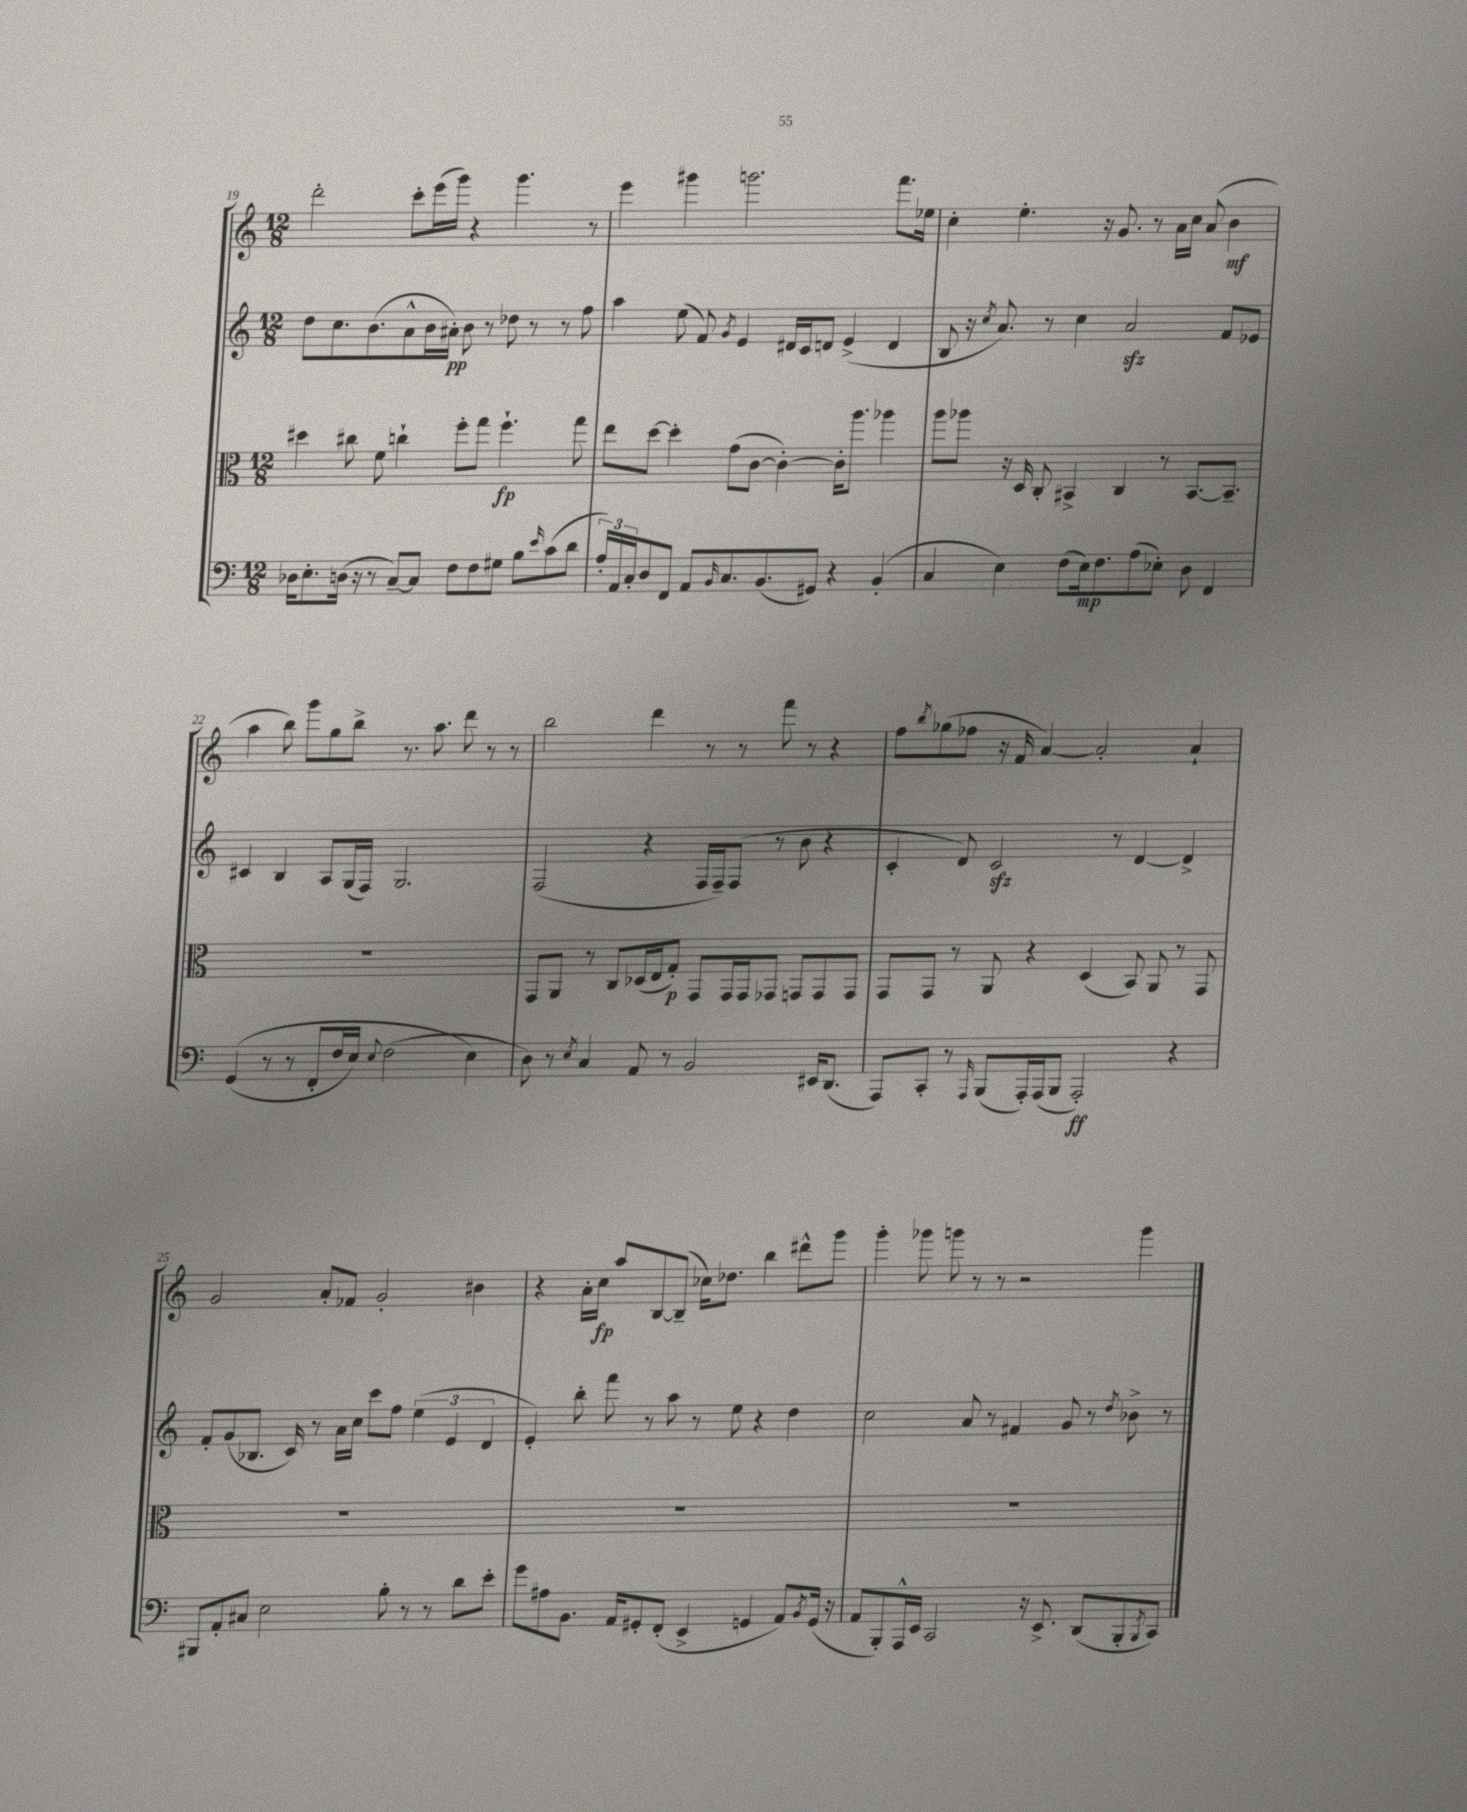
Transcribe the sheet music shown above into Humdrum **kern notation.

**kern	**kern	**kern	**kern
*staff4	*staff3	*staff2	*staff1
*clefF4	*clefC3	*clefG2	*clefG2
*k[]	*k[]	*k[]	*k[]
*M12/8	*M12/8	*M12/8	*M12/8
16D-\LK	4dd#\	8dd\L	2ddd'\
8.E'\	.	.	.
.	.	8.cc\	.
(16D\Jk	8cc#\	.	.
16r	.	(8.b\	.
8r	8f\	.	.
[8C~/L)	4cc`\	8a^^\	8ccc'\L
8C/]J	.	16b\L	(16eee\L
.	.	16a#'\JJ)	16ggg\JJ)
8F\L	8ff'\L	8b\	4r
8F\	8gg\J	8r	.
8G#\J	4.ff`\	8dd-\	4.ggg\
8B\L	.	8r	.
16qqe/	.	.	.
(8c\	.	8r	.
8d\J	8gg\	8ff\	8r
=	=	=	=
24A'/LL)	8ee\L	4aa\	4eee\
24AA/	.	.	.
24C'/J	.	.	.
8D/	[8dd\J	.	.
8FF/J	4dd'\]	(8ee\	4ggg#\
8AA/L	.	8f/)	.
16qqBB/	.	8qg/	.
8.C/	(8g\L	4e/	2.ggg\
.	[8c\J	.	.
(8.BB/	.	.	.
.	4c'\_)	16d#/LL	.
.	.	16c/J	.
8GG#/J)	.	8d/J	.
4r	16c'\]LK	(4e^/	.
.	8.aa\J	.	.
(4BB'/	4aa-\	4d/	8.fff\L
.	.	.	16ee-\Jk
=	=	=	=
4C/	8aa\L	8B/	4cc'\
.	8aa-\J	16r	.
.	.	8qcc/	.
.	.	8.a/)	.
4E\)	16r	.	4.ee'\
.	16D/	.	.
.	8C'/	8r	.
(8F\L	4BB#^/	4cc\	.
16E\k)	.	.	16r
8.F\	.	.	8.g/
.	4C/	2a/	.
(8A\	.	.	8r
8E-'\J)	8r	.	16a\LL
.	.	.	16cc\JJ
8D\	[8.BB#/L	.	(8a/
4FF/	.	8f/L	4b\
.	8.BB#~/]J	.	.
.	.	8e-/J	.
=	=	=	=
&((4GG/	1.r	4c#/	4aa\
8r	.	4B/	8bb\)
8r	.	.	8ggg\L
8FF'/L	.	8A/L	8gg\
16F/L	.	(16G/L	8bb^\J
16E/JJ)	.	16F/JJ)	.
8qqE/	.	.	.
(2F\	.	2.G/	8.r
.	.	.	8.aa\
.	.	.	8ddd\
4E\&)	.	.	8r
.	.	.	8r
=	=	=	=
8D\)	8GG/L	(2F/	2bb\
8r	8AA/J	.	.
8qE/	.	.	.
4C/	8r	.	.
.	8C/L	.	.
8AA/	(16D-/L	4r	4ddd\
.	16E/J	.	.
8r	8G'/J)	.	.
2BB/	8GG/L	16F/LL	8r
.	.	16F~/J)	.
.	16GG/L	(8F/J	8r
.	16GG/J	.	.
.	8GG-/J	8r	8fff\
.	8GG/L	8b\	8r
16EE#/LK	8GG/	4r	4r
(8.DD/J	.	.	.
.	8GG/J	.	.
=	=	=	=
8AAA/L)	8GG/L	4c'/	8ff\L
.	.	.	8qbb/
8CC'/J	8GG/J	.	(8gg-\
8r	8r	8d/)	8ff-\J
16qqAAA/	.	.	.
(8BBB/L	8AA/	2c/	16r
.	.	.	16f/
16AAA'/L)	4r	.	[4a/)
(16AAA/J	.	.	.
8BBB/J	.	.	.
2AAA'/)	(4D/	.	2a'/]
.	.	8r	.
.	8BB/)	[4d/	.
.	8AA/	.	.
4r	8r	4d^/]	4a`/
.	8GG/	.	.
=	=	=	=
8BBB#/L	1.r	8f'/L	2g/
8AA'/	.	(8g/	.
8C#/J	.	8.B-/J	.
2E\	.	.	.
.	.	16c/)	.
.	.	8r	8a'/L
.	.	16a\LL	8f-/J
.	.	16cc\JJ	.
.	.	8ccc\L	2g'/
8B'\	.	8ff\J	.
8r	.	(6ee\	.
8r	.	.	.
.	.	6e/	.
8d\L	.	.	4b#\
.	.	6d/	.
8e'\J	.	.	.
=	=	=	=
8g\L	1.r	4e'/)	4r
8A#\	.	.	.
8.BB\J	.	8bb'\	16a'\LL
.	.	.	16cc\JJ
.	.	8fff\	8aa/L
16AA/LK	.	.	.
8GG#'/	.	8r	[8B/
(8FF'/J	.	8aa\	(8B~/]J
4EE^/	.	8r	16cc-\LK)
.	.	.	8.dd-\J
.	.	8ee\	.
4GG/	.	4r	4bb\
8AA/L)	.	4dd\	8ddd#^^\L
8qBB/	.	.	.
(16GG/Jk	.	.	8ggg\J
16r	.	.	.
=	=	=	=
8AA/L	1.r	2cc\	4ggg'\
8BBB'/)	.	.	.
16AAA^^/L	.	.	8ggg-\
16EE/JJ	.	.	.
2CC/	.	.	8ggg\
.	.	8a/	8r
.	.	8r	8r
.	.	4f#/	2r
16r	.	.	.
8.EE^/	.	.	.
.	.	8g/	.
(8DD/L	.	8r	.
.	.	8qdd/	.
8BBB'/	.	8b-^\	4ggg\
8qBBB/	.	.	.
8CC/J)	.	8r	.
==	==	==	==
*-	*-	*-	*-
